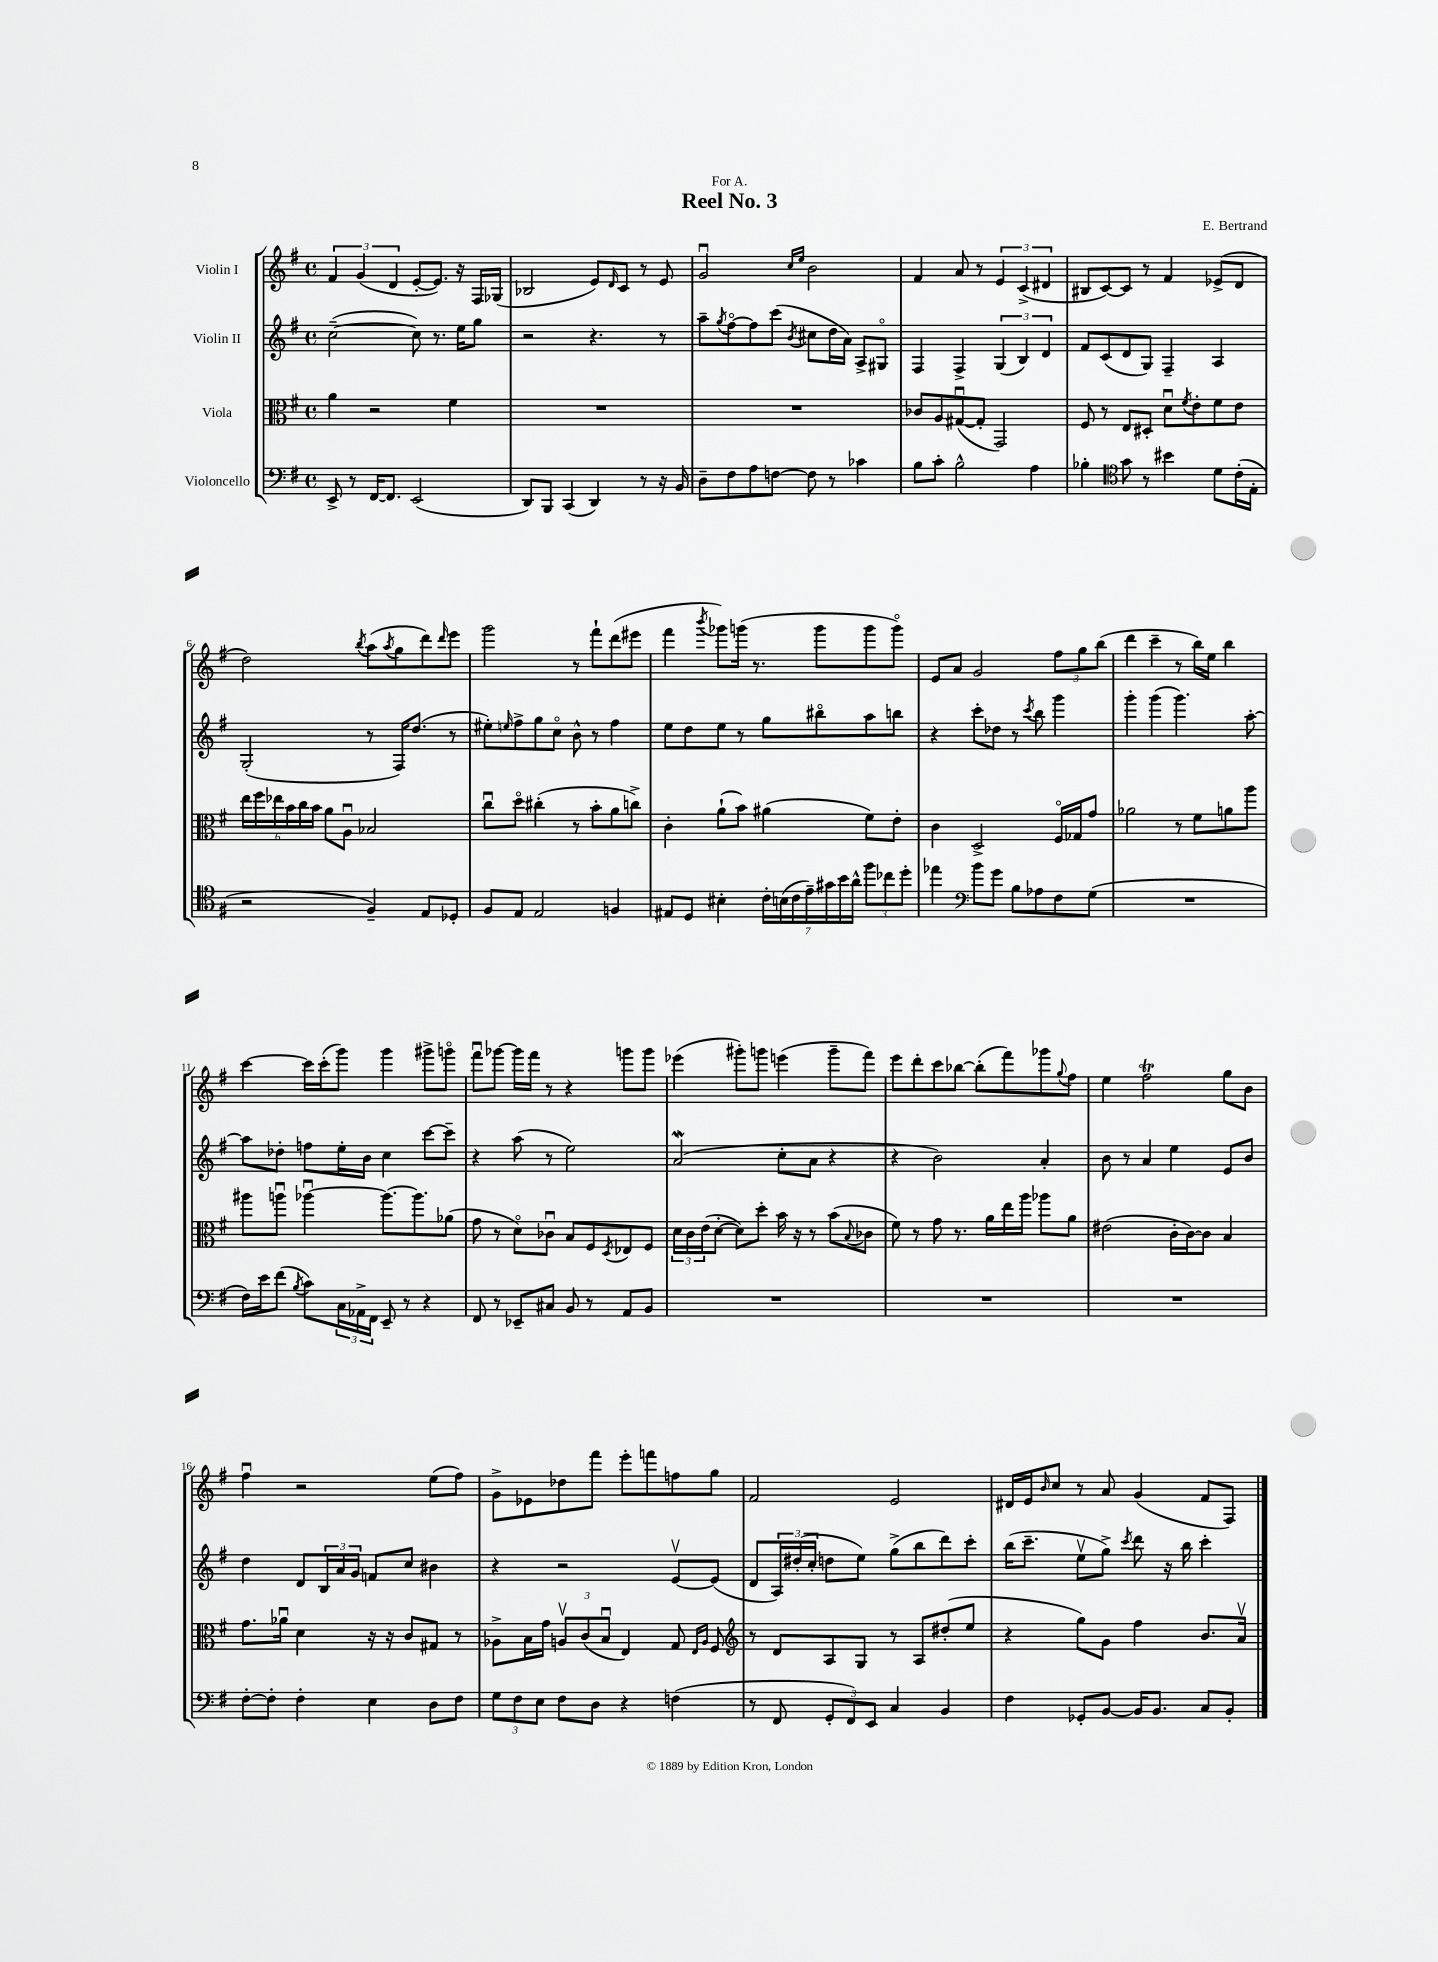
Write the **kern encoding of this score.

**kern	**kern	**kern	**kern
*part4	*part3	*part2	*part1
*staff4	*staff3	*staff2	*staff1
*I"Violoncello	*I"Viola	*I"Violin II	*I"Violin I
*clefF4	*clefC3	*clefG2	*clefG2
*k[f#]	*k[f#]	*k[f#]	*k[f#]
*M4/4	*M4/4	*M4/4	*M4/4
*met(c)	*met(c)	*met(c)	*met(c)
=1	=1	=1	=1
8EE^/	4a\	([2cc~\	6f#/
8r	.	.	.
.	.	.	(6g/
[16FF#/KL	2r	.	.
8.FF#/J]	.	.	.
.	.	.	6d/
(2EE/	.	8cc\])	[8e'/L
.	.	8.r	8.e/J])
.	4f#\	.	.
.	.	16ee\KL	16r
.	.	8gg\J	16F#/LL
.	.	.	(16G-X/JJ
=2	=2	=2	=2
8DD/L)	1r	2r	2B-X/
8BBB/J	.	.	.
(4CC/	.	.	.
4DD/)	.	4.r	8e/L)
.	.	.	16qqd/
.	.	.	8c/J
8r	.	.	8r
16r	.	8r	8e/
16BB/	.	.	.
=3	=3	=3	=3
8D~\L	1r	8aa~\L	2gu/
.	.	8qgg/	.
8F#\	.	[8ff#\	.
8A\	.	8ff#\]	.
[8Fn\J	.	(8ccc\J	.
.	.	.	16qqcc/LL
.	.	8qb/	16qqee/JJ
8F\]	.	8cc#X\L	2b\
8r	.	16dd\L	.
.	.	16a\JJ)	.
4c-X\	.	8A^/L	.
.	.	8G#X/J	.
=4	=4	=4	=4
8B\L	8c-X/L	4F#/	4f#/
8c'\J	8A/	.	.
2B^^\	([8G#Xu/	4F#^/	8a/
.	8G#'/J]	.	8r
.	2GG/)	(6G/	6e/
.	.	6B/)	(6c^/
4A\	.	.	.
.	.	6d/	6d#X/
=5	=5	=5	=5
4B-X'\	8F#/	8f#/L	8B#X/L
.	8r	(8c/	[8c/)
*clefC4	*	*	*
8g\	8E/L	8d/	8c/J]
8r	8D#X'/J	8G/J)	8r
4b#X\	8du\L	4F#~/	4f#/
.	8qf#/	.	.
.	8e'\	.	.
8d\L	8f#\	4A/	(8e-X^/L
(16c'\L	8e\J	.	8d/J
16E'\JJ	.	.	.
!!LO:LB:g=z
=6	=6	=6	=6
2r	24ee\LL	(2G'/	2dd\)
.	24ff#\	.	.
.	24ee-X\	.	.
.	24b\	.	.
.	24cc\	.	.
.	24b\JJ	.	.
.	8a\L	.	.
.	8Au\J	.	.
.	.	.	8qbb/
4F#~/)	2B-X/	8r	(8aa\L
.	.	.	8qaa/
.	.	16F#/KL)	8gg\
.	.	(8.dd/J	.
8E/L	.	.	8ddd\)
.	.	.	16qqddd/
8D-X'/J	.	8r	8eee\J
=7	=7	=7	=7
8F#/L	8ccu\L	8ee#X'\L)	2ggg\
.	.	16qqeen/	.
8E/J	8dd\J	8ff#^\	.
2E/	(4cc#X'\	8gg\	.
.	.	8cc\J	.
.	8r	8b^^\	8r
.	8b'\L	8r	8fff#`\L
4Fn/	8a\	4ff#\	(8ddd\
.	8ccn^\J)	.	8eee#X\J
=8	=8	=8	=8
8E#X/L	4c'\	8ee\L	4fff#\
8D/J	.	8dd\	.
.	.	.	8qbbb/
4B#X'\	(8a`\L	8ee\J	8ggg-X\L)
.	8b\J)	8r	(16gggn\Jk
.	.	.	8.r
28c'\LL	(4a#X\	8gg\L	.
(28Bn\	.	.	.
28c\	.	.	.
28e~\)	.	.	.
.	.	8bb#X\	8ggg\L
28g#X\	.	.	.
28b\	.	.	.
28a^^\JJ	.	.	.
12ff#\L	8f#\L)	8aa\	8ggg\
12cc-X\	.	.	.
.	8e'\J	8bbn\J	8ggg\J)
12dd'\J	.	.	.
=9	=9	=9	=9
4ee-X\	4c\	4r	8e/L
.	.	.	8a/J
*clefF4	*	*	*
8b\L	2D^/	8ccc'\L	2g/
8g\J	.	8dd-X\J	.
8B\L	.	8r	.
.	.	8qccc/	.
8A-X\	.	8bb\	.
8F#\	16F#/LL	4ggg\	12ff#\L
.	16G-X/J	.	.
.	.	.	12gg\
(8G\J	8g/J	.	.
.	.	.	(12bb\J
=10	=10	=10	=10
1r	2a-X\	4ggg'\	4ddd\
.	.	(4ggg\	4ccc~\
.	8r	4.ggg\)	8r
.	8f#\L	.	16bb\LL)
.	.	.	16ee\JJ
.	8an\	.	4bb\
.	8aa\J	[8aa'\	.
!!LO:LB:g=z
=11	=11	=11	=11
16F#\LL)	8aa#X\L	8aa\L]	[4ccc\
16e\J	.	.	.
(8f#\J	8aanu\J	8dd-X'\J	.
8qB/	.	.	.
8c\L)	[4aa-Xu\	8ffn\L	16ccc\LL]
.	.	.	(16ccc'\J
24C\L	.	16ee'\L	8ggg\J)
24AA-X^\	.	.	.
.	.	16b\JJ	.
24FF#\JJ	.	.	.
8EE~/	8.aa-\L_	4cc\	4ggg\
8r	.	.	.
.	8.aa-\]	.	.
4r	.	[8ccc\L	8ggg#X^\L
.	(8a-X\J	8ccc~\J]	8gggn\J
=12	=12	=12	=12
8FF#/	8g\	4r	8fff#u\L
8r	8r	.	[8ggg-X\J
8EE-X~/L	8d\L)	(8aa\	16ggg-\LL]
.	.	.	16fff#\JJ
8C#X/J	8c-Xu\J	8r	8r
8BB/	8B/L	2ee\)	4r
8r	8F#/	.	.
.	8qD/	.	.
8AA/L	8E-X/	.	8gggn\L
8BB/J	8F#/J	.	8ggg\J
=13	=13	=13	=13
1r	24d\LL	(2aW/	(4eee-X\
.	24c\	.	.
.	(24e\J	.	.
.	[8d'\J	.	.
.	8d\L])	.	8ggg#X'\L)
.	8dd'\J	.	8gggn\J
.	16b\	8cc'\L	(4eeen\
.	16r	.	.
.	8r	8a\J	.
.	(8b\L	4r	8ggg~\L
.	8qqB/	.	.
.	8c-X\J	.	8fff#\J)
=14	=14	=14	=14
1r	8f#\)	4r	8eee\L
.	8r	.	8ddd'\
.	8g\	2b\)	8ccc\
.	8.r	.	[8bb-X\J
.	.	.	(8bb-'\L]
.	16a\LL	.	.
.	16ee\	.	8fff#\)
.	16aa\JJ	.	.
.	8aa-X\L	4a'/	8ggg-X\
.	.	.	8qqgg/
.	8a\J	.	8ff#\J
=15	=15	=15	=15
1r	(2e#X\	8b\	4ee\
.	.	8r	.
.	.	4a/	2ff#t\
.	16c'\LL	4ee\	.
.	[16c\J)	.	.
.	8c\J]	.	.
.	4B/	8e/L	8gg\L
.	.	8b/J	8b\J
!!LO:LB:g=z
=16	=16	=16	=16
[8F#'\L	8.g\L	4dd\	4ff#u\
8F#'\J]	.	.	.
.	16a-Xu\Jk	.	.
4F#'\	4d\	8d/L	2r
.	.	24B/L	.
.	.	24a/	.
.	.	24g/JJ	.
4E\	16r	8fn/L	.
.	16r	.	.
.	8c/L	8cc/J	.
8D\L	8G#X/J	4b#X\	(8ee\L
8F#\J	8r	.	8ff#\J)
=17	=17	=17	=17
12G\L	8A-X^\L	4r	8g^\L
12F#\	.	.	.
.	16B\L	.	8e-X\
12E\J	.	.	.
.	16g\JJ	.	.
8F#\L	12Anv/L	2r	8dd-X\
.	(12c/	.	.
8D\J	.	.	8fff#\J
.	12Bu/J	.	.
4r	4E/)	.	8eee'\L
.	.	.	8fffn\
(4Fn\	8G/	[8ev/L	8ffn\
.	16qqE/LL	.	.
.	16qqA/JJ	.	.
.	8F#/	(8e/J]	8gg\J
=18	=18	=18	=18
*	*clefG2	*	*
8r	8r	8d/L	2f#/
8FF#/	8d/L	24A/L)	.
.	.	(24dd#X'/	.
.	.	24cc'/JJ	.
12GG'/L	8A/	8ddn\L	.
12FF#/)	.	.	.
.	8G/J	8ee\J)	.
12EE/J	.	.	.
4C/	8r	(8gg^\L	2e/
.	8A/L	8bb\	.
4BB/	(8dd#X'/	8ddd\)	.
.	8ee/J	8ccc'\J	.
=19	=19	=19	=19
4F#\	4r	(16bb\KL	16d#X/LL
.	.	8.ccc~\J	16e/J
.	.	.	16qqb/
.	.	.	8cc/J
8GG-X'/L	8gg\L)	8eev\L	8r
[8BB/J	8g\J	8gg^\J)	8a/
.	.	8qccc/	.
16BB/KL]	4ff#\	8ddd\	(4g/
8.BB/J	.	.	.
.	.	16r	.
.	.	16bb\	.
8C/L	8.b/L	4ccc'\	8f#/L
8BB'/J	.	.	8F#/J)
.	16av/Jk	.	.
==	==	==	==
*-	*-	*-	*-
